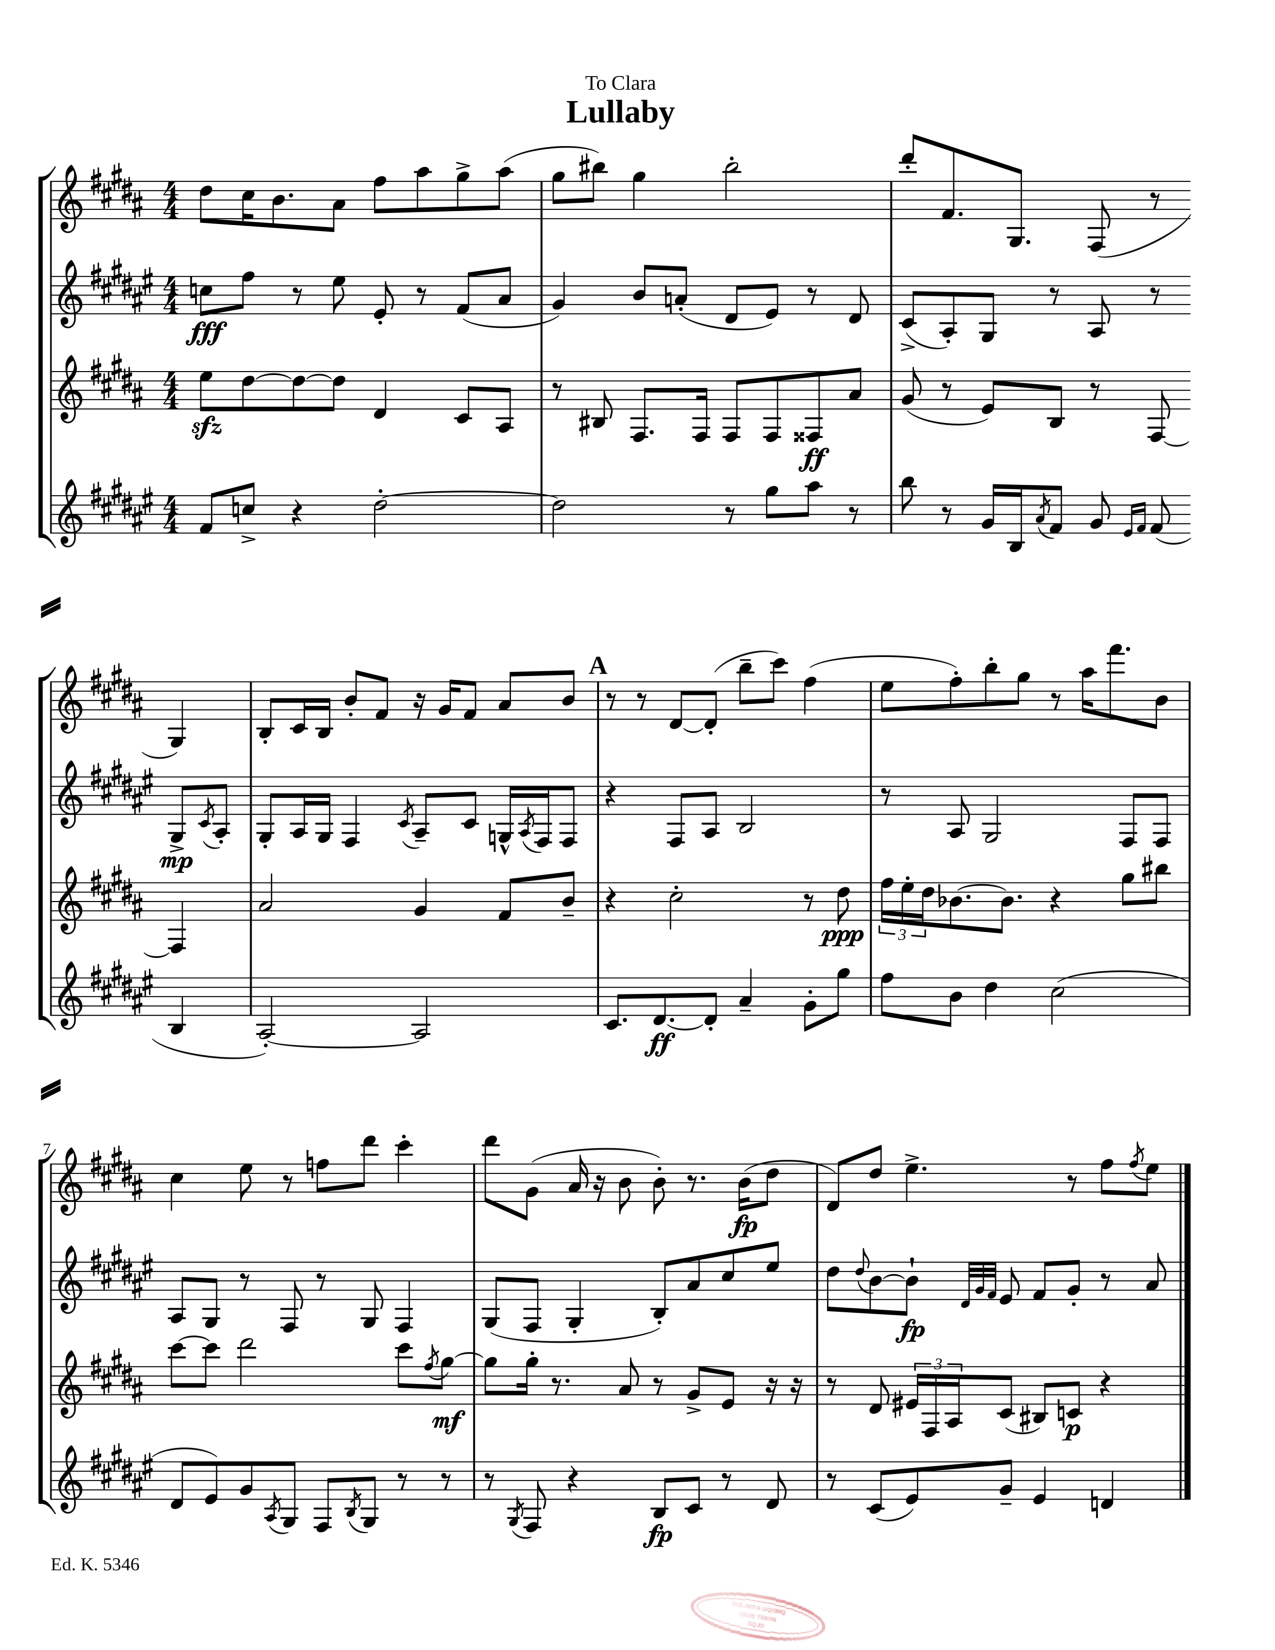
\header { title = "Lullaby" dedication = "To Clara" }
<<
\new StaffGroup <<
\new Staff = "s0" {
    \clef treble \key b \major \numericTimeSignature \time 4/4
    dis''8 cis''16 b'8. ais'8 fis''8 ais''8 gis''8-> ais''8( |
    gis''8 bis''8) gis''4 bis''2-. |
    dis'''8-. fis'8. gis8. fis8( r8 gis4) |
    b8-. cis'16 b16 b'8-. fis'8 r16 gis'16 fis'8 ais'8 b'8 |
    \mark \markup { \bold "A" } r8 r8 dis'8~ dis'8-.( b''8-- cis'''8) fis''4( |
    e''8 fis''8-.) b''8-. gis''8 r8 ais''16 fis'''8. b'8 |
    cis''4 e''8 r8 f''8 dis'''8 cis'''4-. |
    dis'''8 gis'8( ais'16 r16 b'8 b'8-.) r8. b'16\fp( dis''8 |
    dis'8) dis''8 e''4.-> r8 fis''8 \acciaccatura { fis''8 } e''8 \bar "|." |
}
\new Staff = "s1" {
    \clef treble \key fis \major \numericTimeSignature \time 4/4
    c''8\fff fis''8 r8 eis''8 eis'8-. r8 fis'8( ais'8 |
    gis'4) b'8 a'8-.( dis'8 eis'8) r8 dis'8 |
    cis'8->( ais8-.) gis8 r8 ais8 r8 gis8->\mp \acciaccatura { cis'8 } ais8-. |
    gis8-. ais16 gis16 fis4 \acciaccatura { cis'8 } ais8-- cis'8 g16-^ \acciaccatura { ais8 } fis16 fis8 |
    \mark \markup { \bold "A" } r4 fis8 ais8 b2 |
    r8 ais8 gis2 fis8 fis8 |
    ais8 gis8 r8 fis8 r8 gis8 fis4 |
    gis8( fis8 gis4-. b8-.) ais'8 cis''8 eis''8 |
    dis''8 \appoggiatura { dis''8 } b'8~ b'8-!\fp \grace { dis'32 gis'32 fis'32 } eis'8 fis'8 gis'8-. r8 ais'8 \bar "|." |
}
\new Staff = "s2" {
    \clef treble \key b \major \numericTimeSignature \time 4/4
    e''8\sfz dis''8~ dis''8~ dis''8 dis'4 cis'8 ais8 |
    r8 bis8 fis8. fis16 fis8 fis8 fisis8\ff ais'8 |
    gis'8( r8 e'8) b8 r8 fis8~ fis4 |
    ais'2 gis'4 fis'8 b'8-- |
    \mark \markup { \bold "A" } r4 cis''2-. r8 dis''8\ppp |
    \tuplet 3/2 { fis''16 e''16-. dis''16 } bes'8.~ bes'8. r4 gis''8 bis''8 |
    cis'''8~ cis'''8 dis'''2 cis'''8 \acciaccatura { fis''8 } gis''8~\mf |
    gis''8 gis''16-. r8. ais'8 r8 gis'8-> e'8 r16 r16 |
    r8 dis'8 \tuplet 3/2 { eis'16 fis16 ais16 } cis'8( bis8) c'8\p r4 \bar "|." |
}
\new Staff = "s3" {
    \clef treble \key fis \major \numericTimeSignature \time 4/4
    fis'8 c''8-> r4 dis''2~-. |
    dis''2 r8 gis''8 ais''8 r8 |
    b''8 r8 gis'16 b16 \acciaccatura { ais'8 } fis'8 gis'8 \grace { eis'16 fis'16 } fis'8( b4 |
    ais2~-.) ais2 |
    \mark \markup { \bold "A" } cis'8. dis'8.~\ff dis'8-. ais'4-- gis'8-. gis''8 |
    fis''8 b'8 dis''4 cis''2( |
    dis'8 eis'8) gis'8 \acciaccatura { ais8 } gis8 fis8 \acciaccatura { b8 } gis8 r8 r8 |
    r8 \acciaccatura { gis8 } fis8 r4 b8\fp cis'8 r8 dis'8 |
    r8 cis'8( eis'8) gis'8-- eis'4 d'4 \bar "|." |
}
>>
>>
